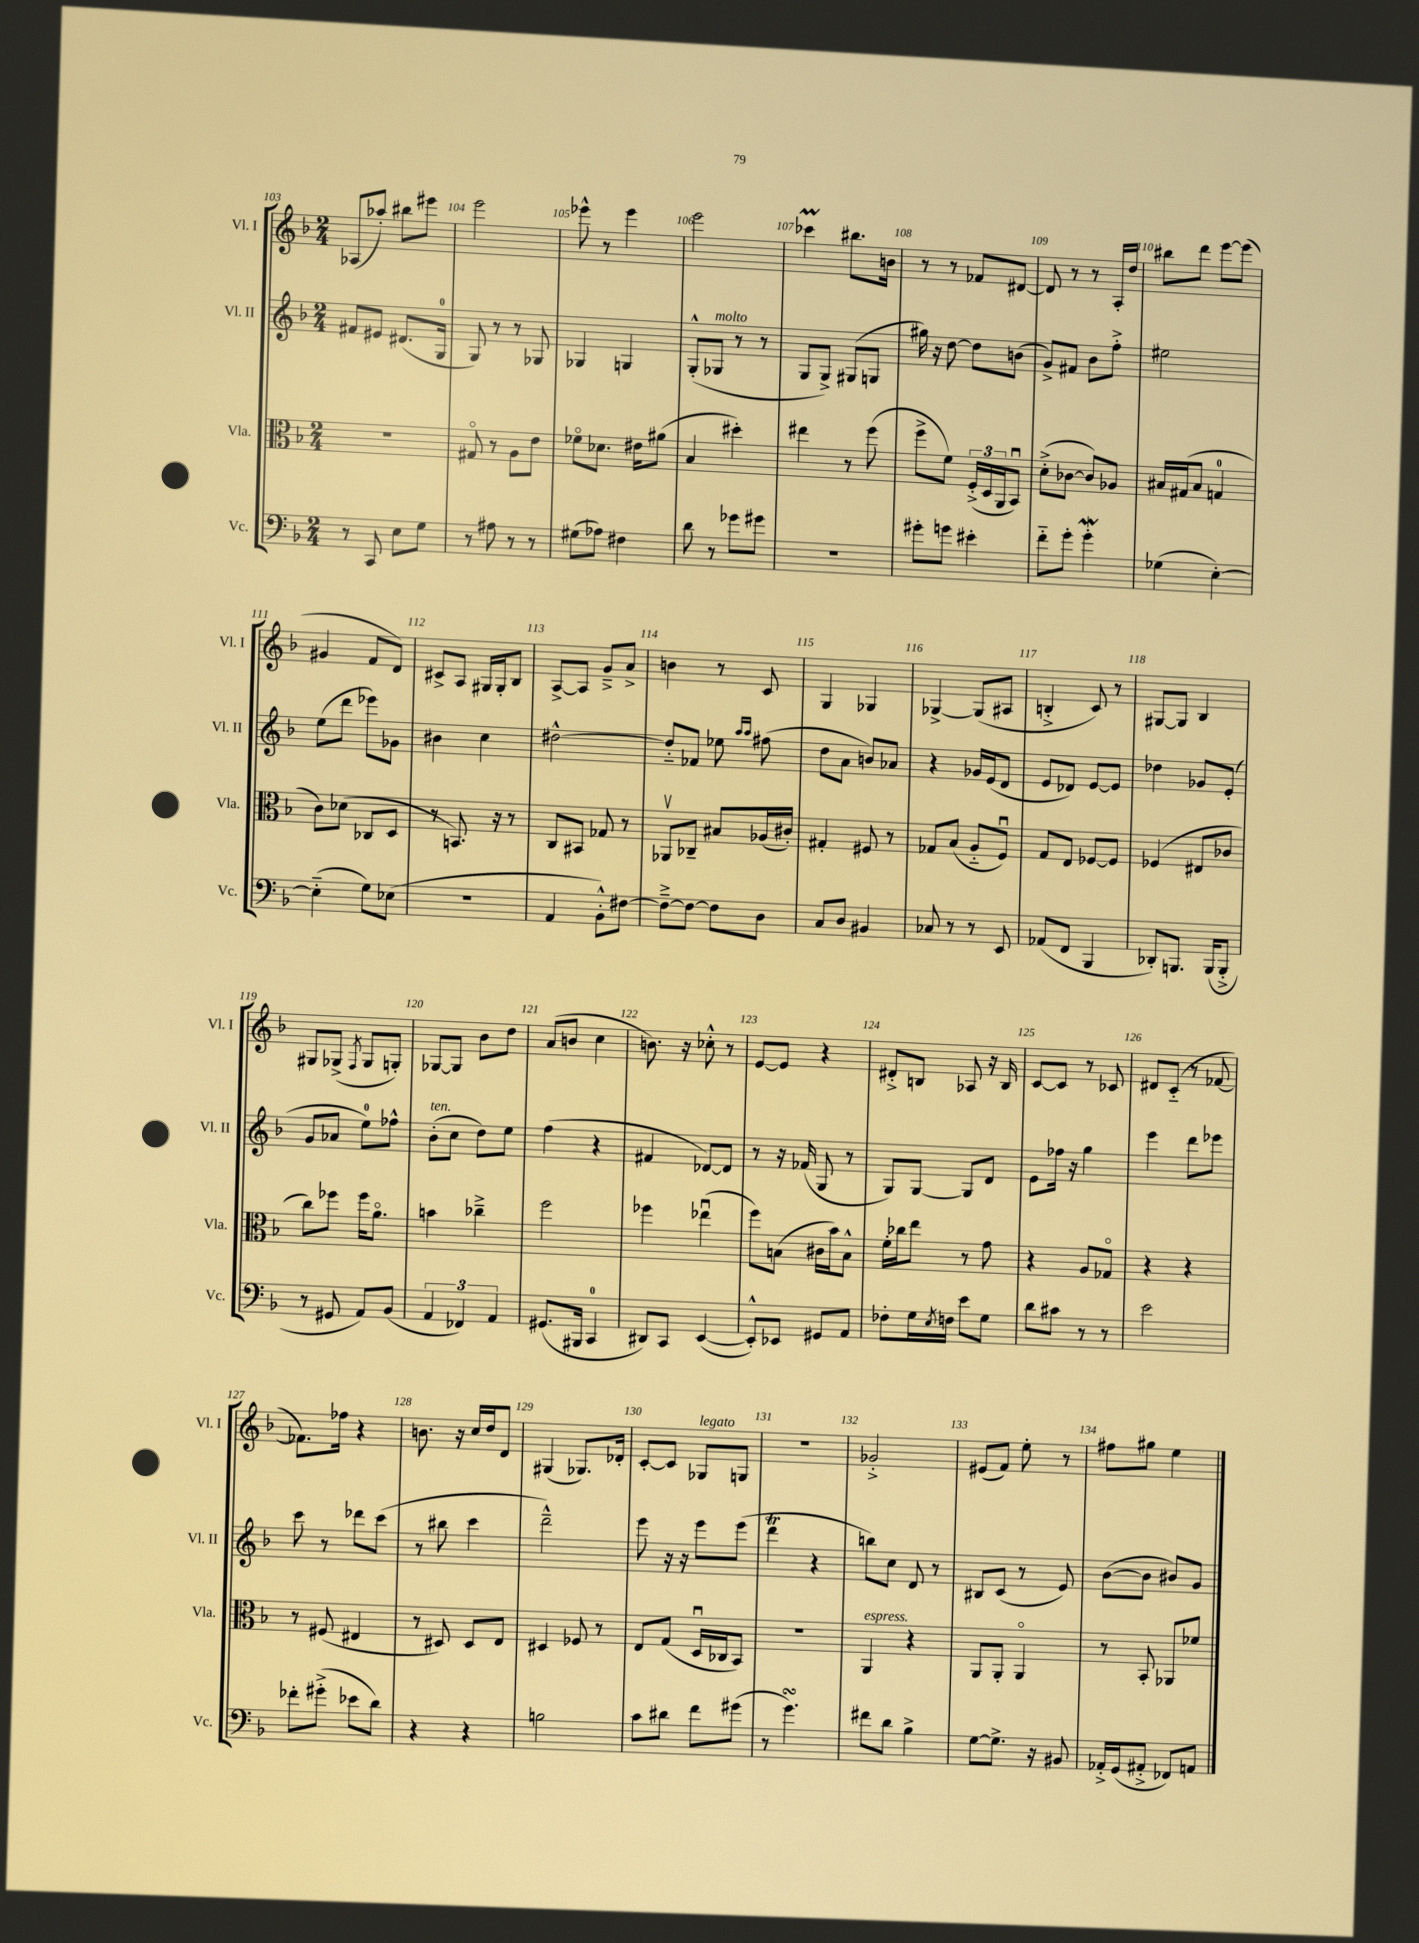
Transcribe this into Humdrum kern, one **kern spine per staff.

**kern	**kern	**kern	**kern
*staff4	*staff3	*staff2	*staff1
*clefF4	*clefC3	*clefG2	*clefG2
*k[b-]	*k[b-]	*k[b-]	*k[b-]
*M2/4	*M2/4	*M2/4	*M2/4
8r	2r	8f#	(8A-
8CC	.	8e#	8aa-')
8E	.	(8.d#	8bb#
8G	.	.	8eee#
.	.	16G	.
=	=	=	=
8r	8G#o	8G)	2eee
8A#	8r	8r	.
8r	8A	8r	.
8r	8e	8G-	.
=	=	=	=
(8G#	8f-o	4G-	8eee-^^
8A-)	8.d-	.	8r
4F#	.	4G	4eee-
.	16e#	.	.
.	(8a#	.	.
=	=	=	=
8d	4B-	(8G'^^	2eee
8r	.	8G-	.
8g-	4dd#')	8r	.
8g#	.	8r	.
=	=	=	=
2r	4ee#	8G	4ccc-
.	.	8G^)	.
.	8r	(8G#	8.bb#
.	(8ff	8G	.
.	.	.	16b
=	=	=	=
8g#'	8ff^	16gg#)	8r
.	.	16r	.
8g	8f)	[8dd	8r
4e#'	(24F'^	8dd]	8f-
.	24D	.	.
.	24AA	.	.
.	8BB-u)	(8b	[8d#
=	=	=	=
8f'~	(8d'^	8g^)	8d#]
8g'	[8c-	8f#	8r
4g'	8c-])	8b-	8r
.	8A-	8ff'^	16A'
.	.	.	16dd
=	=	=	=
(4G-	16B#	2ee#	8bb#
.	(16G#	.	.
.	8B#	.	8ddd
[4E')	4G	.	[8eee
.	.	.	(8eee]
=	=	=	=
(4E'~]	8c)	(8ee	4g#
.	(8d-	8ddd	.
8G)	8C-	8eee-)	8f
(8E-	8D	8g-	8d)
=	=	=	=
2r	8r	4b#	8c#^
.	8.BB)	.	8A
.	.	4cc	16G#
.	16r	.	16G#'
.	8r	.	8B-
=	=	=	=
4AA	8C	[2dd#^^	[8A^
.	8BB#	.	8A]
8BB-'^^)	8G-	.	8g~^
[8F#	8r	.	8a^
=	=	=	=
8F#~^_	8AA-v	8dd#'~]	4b
8F#_	8C-~	8f-	.
8F#]	8B#	8ee-	8r
.	.	16qqaa	.
.	.	16qqaa	.
8D	(16A-	(8ff#	8c
.	16c#')	.	.
=	=	=	=
8C	4G#'	8dd	4G
8D	.	8a	.
4BB#	8F#	8b)	4G-
.	8r	8a-	.
=	=	=	=
8C-	8G-	4r	[4G-^
8r	(8B-	.	.
8r	8A'~	16g-	(8G-]
.	.	(16e	.
8EE	8Fu)	8d	8A#
=	=	=	=
(8AA-	8G	8e	4B'^
8FF	8E	8d-)	.
4BBB-	[8F-	[8e	8c)
.	8F-]	8e]	8r
=	=	=	=
8DD-')	(4F-	4dd-	[8G#
8.BBB	.	.	8G#]
.	8E#	8g-	4B-
(16BBB	.	.	.
8BBB'^	8c-	(8e'	.
=	=	=	=
8r	8cc)	8g	8G#
8GG#	8ff-	8a-	(8G-^
.	.	.	8qF
8AA)	16ff-	8ee)	8G-
.	8.ao	.	.
(8BB-	.	8ff-^^	8G')
=	=	=	=
6AA	4b	(8b-'	[8G-
.	.	8cc	8G-]
6FF-)	.	.	.
.	4cc-~^	8dd)	8b-
6AA	.	.	.
.	.	8ee	8dd
=	=	=	=
(8.GG#	2ff	(4ff	(8a
.	.	.	8b
16BBB#	.	.	.
4CC	.	4r	4cc
=	=	=	=
8DD#)	4ff-	4f#	8.b)
8CC	.	.	.
.	.	.	16r
([4EE	(4ee-u	[8d-)	8cc-'^^
.	.	8d-]	8r
=	=	=	=
8EE'^^])	8ff)	8r	[8e
8EE-	(8B	16r	8e]
.	.	(16f-	.
8GG#	16c#	8G	4r
.	16b-)	.	.
8AA	8B^^	8r	.
=	=	=	=
8F-'	16f'	8G)	8d#'^
.	16cc-	.	.
16G	8ee	[8G	8B
8qE	.	.	.
16F	.	.	.
8e	8r	8G]	8A-
8G	8g	8d	16r
.	.	.	16B
=	=	=	=
8d	4r	8e	[8c
8c#	.	16ff-	8c]
.	.	16r	.
8r	8A	4gg	8r
8r	8G-o	.	8c-
=	=	=	=
2e	4r	4eee	8d#
.	.	.	(8c'~
.	4r	8ddd	8r
.	.	8eee-	[8f-
=	=	=	=
8f-'	8r	8ccc	8.f-])
(8g#'^	(8F#	8r	.
.	.	.	16ff-
8e-	4E#	8ddd-	4r
8d)	.	(8ccc	.
=	=	=	=
4r	8r	8r	8.b
.	8D#)	8bb#	.
.	.	.	16r
4r	8D#	4ccc	16cc
.	.	.	16dd
.	8E	.	8d
=	=	=	=
2B	4D#	2ddd~^^)	(4G#
.	8F-	.	8.G-)
.	8r	.	.
.	.	.	16d-'
=	=	=	=
8c	8E	8eee	[8c'
8d#	(8G	16r	8c]
.	.	16r	.
8f	16Du	8eee	8G-
.	16C-	.	.
(8g#	8BB-)	(8eee	8G
=	=	=	=
8r	2r	4ddd	2r
4.g)	.	.	.
.	.	4r	.
=	=	=	=
8f#	4AA	8bb)	2g-'^
8d	.	8cc	.
4B-^	4r	8d	.
.	.	8r	.
=	=	=	=
[8G	8AA	8B#	(8e#
8.G^]	8AA'	(8c	8f)
.	4AAo	8r	8ee'
16r	.	.	.
8BB#	.	8e)	8r
=	=	=	=
16AA-'^	8r	([8b-	8ff#
(16GG	.	.	.
8AA#'^	8BB-'	8b-]	8gg#
8FF-)	8AA-	8b#)	4ee
8AA	8f-	8g	.
==	==	==	==
*-	*-	*-	*-
